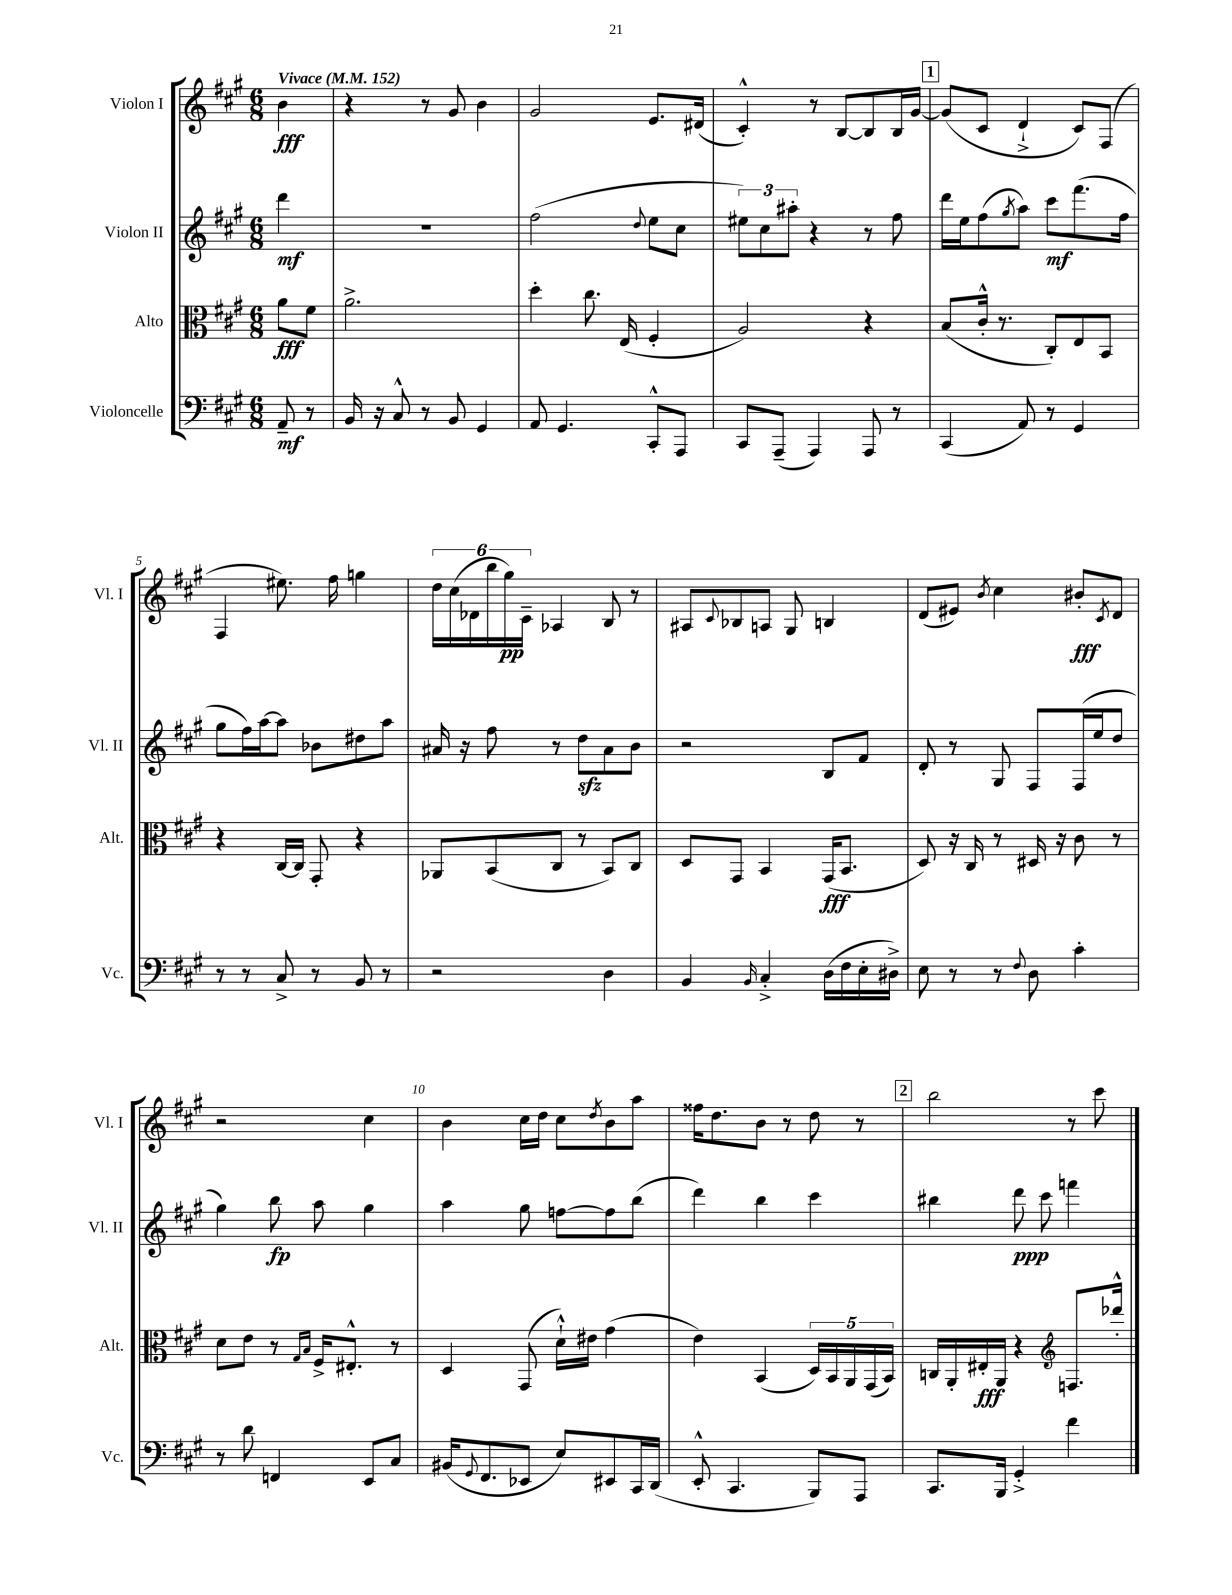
<<
\new StaffGroup <<
\new Staff = "s0" \with { instrumentName = "Violon I" shortInstrumentName = "Vl. I" } {
    \clef treble \key a \major \numericTimeSignature \time 6/8 \partial 4 \tempo "Vivace" 4 = 152
    b'4\fff |
    r4 r8 gis'8 b'4 |
    gis'2 e'8. dis'16( |
    cis'4-.-^) r8 b8~ b8 b16 gis'16~ |
    \mark \markup { \box "1" } gis'8( cis'8 d'4-!-> cis'8) fis8( |
    fis4 eis''8.) fis''16 g''4 |
    \tuplet 6/4 { d''16 cis''16( des'16 b''16 gis''16\pp) cis'16-- } aes4 b8 r8 |
    ais8 \appoggiatura { cis'8 } bes8 a8 gis8 b4 |
    d'8( eis'8) \acciaccatura { b'8 } cis''4 bis'8-.\fff \acciaccatura { cis'8 } d'8 |
    r2 cis''4 |
    b'4 cis''16 d''16 cis''8 \acciaccatura { d''8 } b'8 a''8 |
    fisis''16 d''8. b'8 r8 d''8 r8 |
    \mark \markup { \box "2" } b''2 r8 cis'''8 \bar "|." |
}
\new Staff = "s1" \with { instrumentName = "Violon II" shortInstrumentName = "Vl. II" } {
    \clef treble \key a \major \numericTimeSignature \time 6/8 \partial 4
    d'''4\mf |
    R2. |
    fis''2( \appoggiatura { d''8 } e''8 cis''8 |
    \tuplet 3/2 { eis''8) cis''8 ais''8-. } r4 r8 fis''8 |
    \mark \markup { \box "1" } d'''16 e''16 fis''8( \acciaccatura { gis''8 } a''8) cis'''8\mf fis'''8.( fis''16 |
    gis''8 fis''16) a''16~ a''8 bes'8 dis''8 a''8 |
    ais'16 r16 fis''8 r8 d''8\sfz ais'8 b'8 |
    r2 b8 fis'8 |
    d'8-. r8 gis8 fis8 fis16( e''16 d''8 |
    gis''4) b''8\fp a''8 gis''4 |
    a''4 gis''8 f''8~ f''8 b''8( |
    d'''4) b''4 cis'''4 |
    \mark \markup { \box "2" } bis''4 d'''8\ppp cis'''8 f'''4 \bar "|." |
}
\new Staff = "s2" \with { instrumentName = "Alto" shortInstrumentName = "Alt." } {
    \clef alto \key a \major \numericTimeSignature \time 6/8 \partial 4
    a'8\fff fis'8 |
    a'2.-> |
    d''4-. cis''8. e16( fis4-. |
    a2) r4 |
    \mark \markup { \box "1" } b8( cis'16-.-^ r8. cis8-.) e8 b,8 |
    r4 cis16~ cis16 gis,8-. r4 |
    aes,8 b,8( cis8 r8 b,8) cis8 |
    d8 gis,8 b,4 gis,16\fff( b,8. |
    d8) r16 cis16 r8 dis16 r16 cis'8 r8 |
    d'8 e'8 r8 \grace { gis16 b16 } fis16-> eis8.-.-^ r8 |
    d4 gis,8( d'16-!-^) eis'16 gis'4( |
    e'4) b,4( \tuplet 5/4 { d16) b,16 a,16 gis,16( b,16) } |
    \mark \markup { \box "2" } c16 a,16-. eis16-.\fff a,16 r4 \clef treble f8. des'''16-.-^ \bar "|." |
}
\new Staff = "s3" \with { instrumentName = "Violoncelle" shortInstrumentName = "Vc." } {
    \clef bass \key a \major \numericTimeSignature \time 6/8 \partial 4
    a,8--\mf r8 |
    b,16 r16 cis8-^ r8 b,8 gis,4 |
    a,8 gis,4. cis,8-.-^ a,,8 |
    cis,8 a,,8--( a,,4) a,,8 r8 |
    \mark \markup { \box "1" } cis,4( a,8) r8 gis,4 |
    r8 r8 cis8-> r8 b,8 r8 |
    r2 d4 |
    b,4 \grace { b,16 } cis4-.-> d16( fis16 e16-. dis16->) |
    e8 r8 r8 \appoggiatura { fis8 } d8 cis'4-. |
    r8 d'8 f,4 e,8 cis8 |
    bis,16( \appoggiatura { gis,8 } fis,8. ees,8 e8) eis,8 cis,16 d,16( |
    e,8-.-^ cis,4. b,,8) a,,8 |
    \mark \markup { \box "2" } cis,8. b,,16 gis,4-.-> fis'4 \bar "|." |
}
>>
>>
\layout { \context { \Score \override BarNumber.break-visibility = ##(#f #t #t) barNumberVisibility = #(every-nth-bar-number-visible 5) } }
